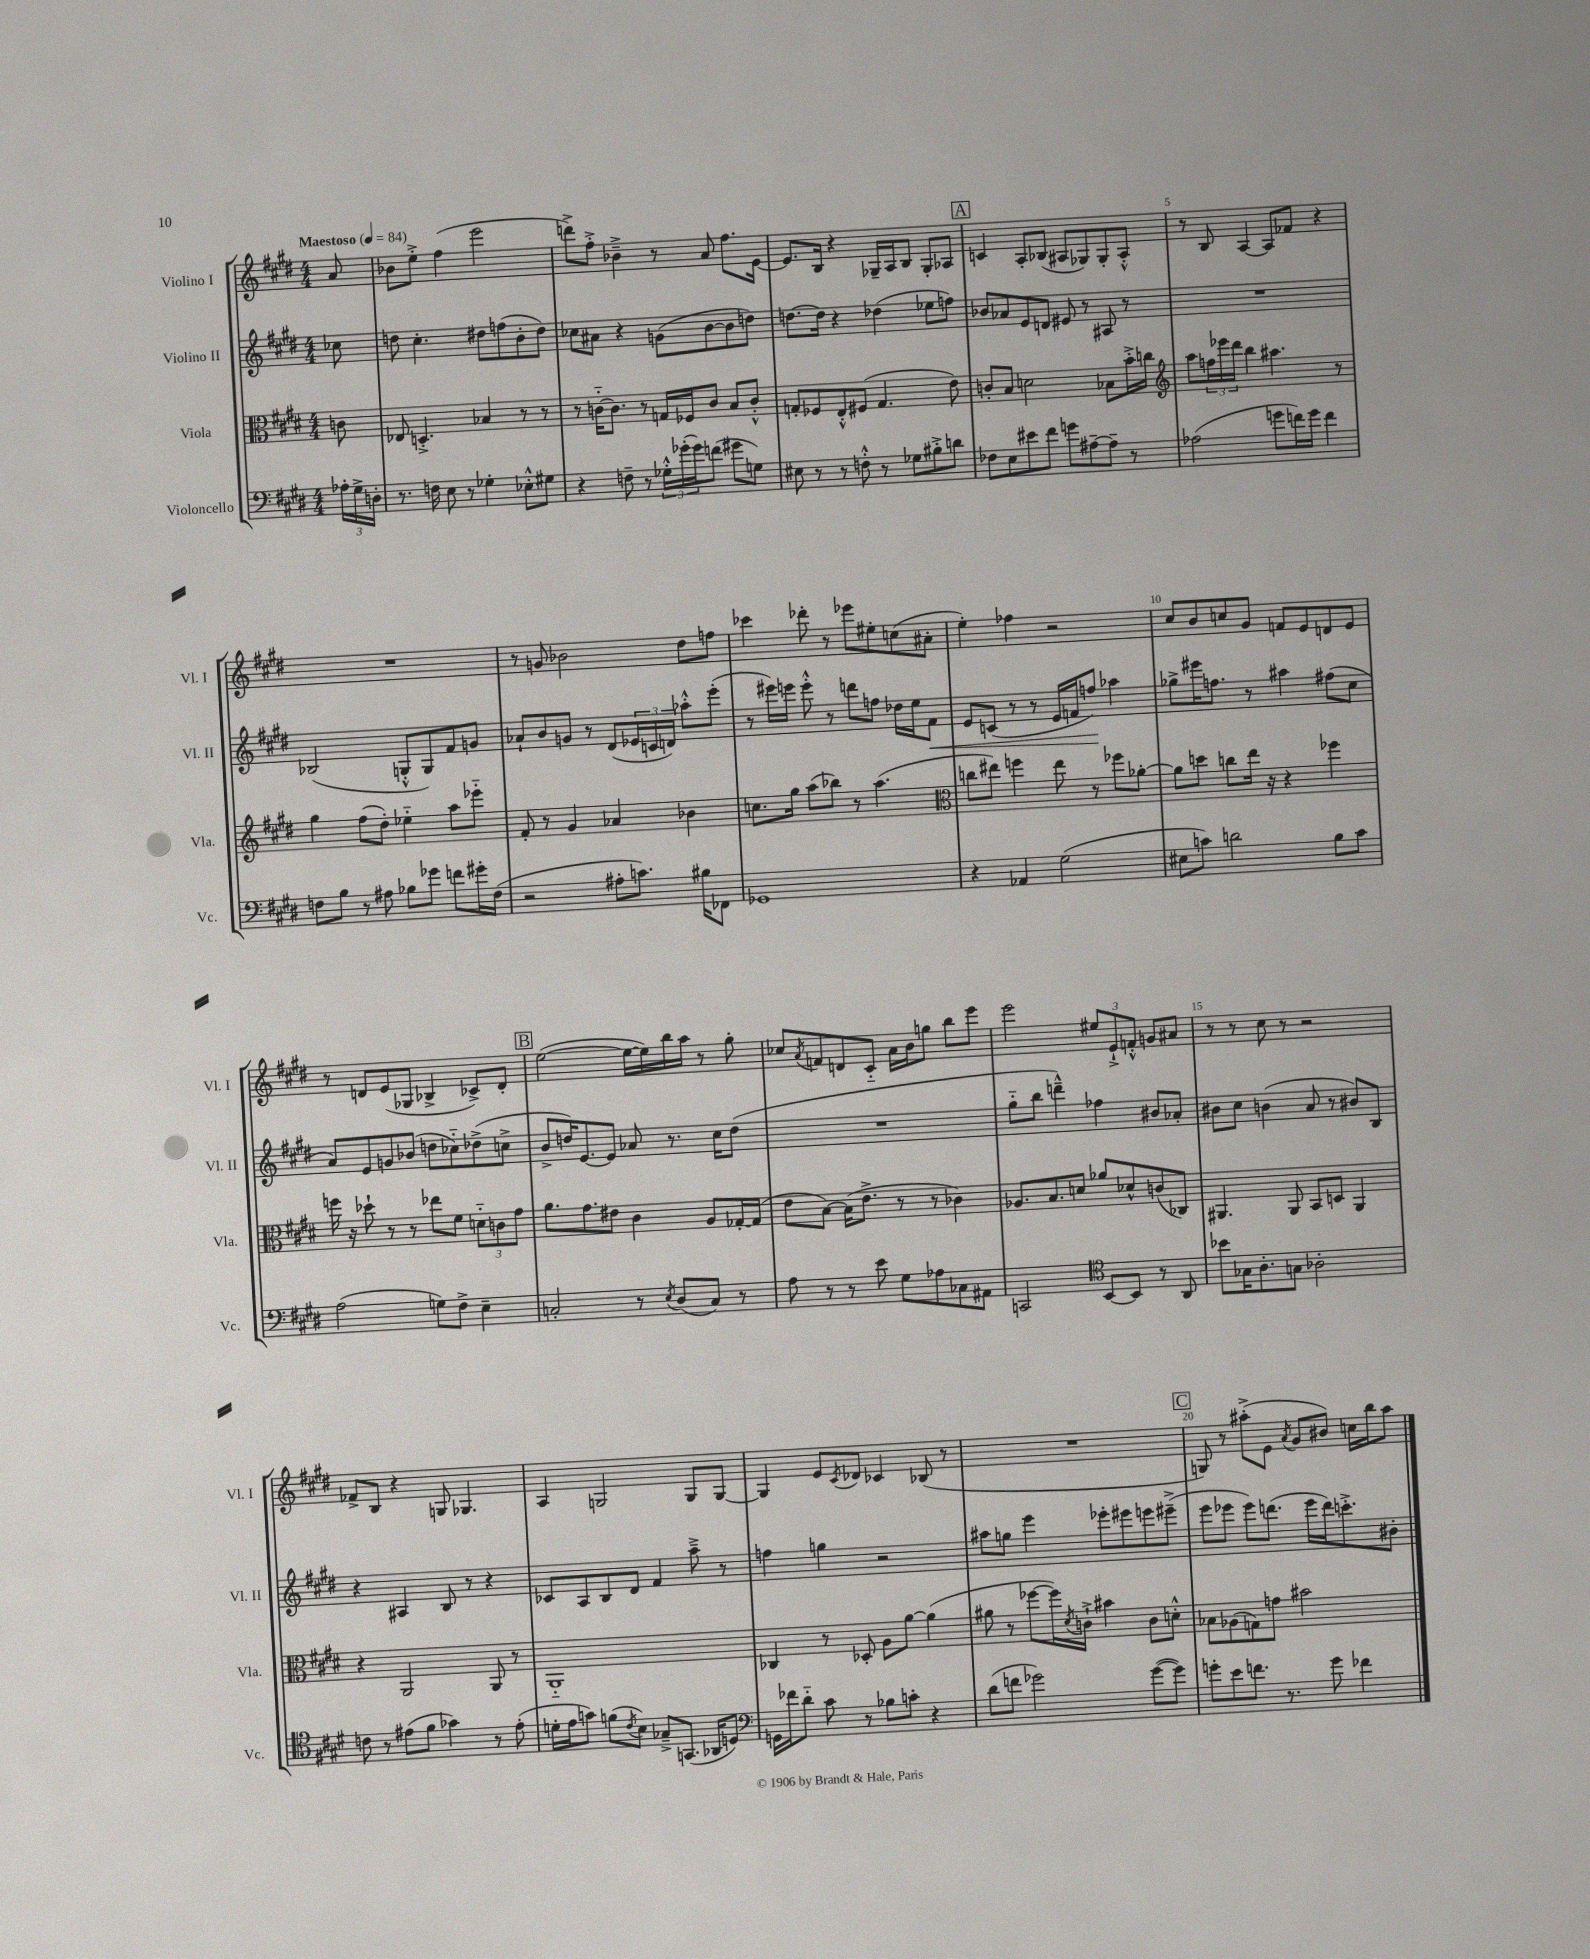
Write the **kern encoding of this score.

**kern	**kern	**kern	**kern
*staff4	*staff3	*staff2	*staff1
*clefF4	*clefC3	*clefG2	*clefG2
*k[f#c#g#d#]	*k[f#c#g#d#]	*k[f#c#g#d#]	*k[f#c#g#d#]
*M4/4	*M4/4	*M4/4	*M4/4
*MM84	*MM84	*MM84	*MM84
24A-'	8c	8cc-	8a
24G#^	.	.	.
24D'	.	.	.
=	=	=	=
8.r	8E-	8dd	8b-
.	4.D'^	4.cc#'	8ee'^
16F	.	.	.
8E	.	.	(4ff#
8r	.	.	.
4G-'	4B-	8dd#	2eee
.	.	(8ff	.
8E-'^^	8r	8b'	.
8G#	8r	8dd#)	.
=	=	=	=
4r	8r	8cc-	8ddd^)
.	[16c'~	8a#	8ff#'^
.	8.c]	.	.
8F~	.	4r	4b-~^
8r	8r	.	.
24G-'^^	16G	(8g	8r
(24g-'	.	.	.
.	16F-	.	.
24g-)	.	.	.
(8f	8c	[8b	8a
8g#	8B	8b]	8.ff#
8G)	8c'^^	8dd)	.
.	.	.	[16e
=	=	=	=
8E#	8G'	[8.dd	8.e]
8r	8F-	.	.
.	.	16dd]	16B
8r	8E'^^	4r	4r
8F'^^	(8F#	.	.
8r	4.G	(4dd-	16G-~
.	.	.	16A
8G-	.	.	8B
8B#'^	.	8ee-	8G-'
8d	8e)	8ff)	8A-
=	=	=	=
8F-	8c'	8b-	4c
8E	8B	8a-	.
8e#	2d	8e	8A'
8f#	.	8d	(8B-
8g	.	8e#	8A#
[8A#~	.	8r	8G-)
8A#~]	8B-	8A#	8G-'
8r	16b'^	8r	8A#'^^
.	16cc	.	.
=	=	=	=
*	*clefG2	*	*
(2A-	8aa	1r	8r
.	24ff	.	8B
.	24eee-	.	.
.	24ddd#	.	.
.	4bb	.	[4A
8g	4.aa#	.	8A]
16f)	.	.	8f-
16g	.	.	.
4f	.	.	4r
.	8r	.	.
=	=	=	=
8F	4gg#	(2B-	1r
8B	.	.	.
8r	(8ff#	.	.
8A#	8dd#')	.	.
8B-	4ee-'~	8G'^^	.
8g-	.	8G)	.
8f	8aa	8f#	.
16g#'	8eee-'~	8g	.
(16F	.	.	.
=	=	=	=
2r	8f#'	8a-`	8r
.	8r	8b	8g
.	4g#	8g	2b-
.	.	8r	.
8A#'	4a-	(8d#	.
8.c)	.	24e-	.
.	.	24c	.
.	.	24d)	.
.	4b-	8aa-'^^	8dd#
16B#	.	.	.
8FF-	.	(8eee'	8ff
=	=	=	=
1GG-	8.cc	8r	4ccc-
.	.	16eee#)	.
.	16gg#	16eee	.
.	(8aa	8eee'^^	8ddd-'
.	8bb-)	8r	8r
.	8r	8ddd	8eee-
.	(4.aa	8ff	8ee#'
.	.	16dd-	(8cc
.	.	16ee	.
.	.	8f#	8a#'
=	=	=	=
*	*clefC3	*	*
4r	8cc	8e	4ee')
.	8ee#)	(8c	.
4AA-	4ff	8r	4ff-
.	.	8r	.
(2G#	8ee#	16e	2r
.	.	16f	.
.	8r	8ff)	.
.	8ff-	4aa-	.
.	[8a-'	.	.
=	=	=	=
8E#	8a-]	8gg-^	8cc#
8c)	8dd	16eee#	8b
.	.	8.ff	.
2d	8cc	.	8cc
.	16ee	8r	8g#
.	16r	.	.
.	4r	4aa#	8f
.	.	.	8e
8B	4ff-	(8ff#	8d
8c	.	8cc#	8e
=	=	=	=
(2A	16ff	8a)	8r
.	16r	.	.
.	8dd-`	8e	8d
.	8r	8g	(8e
.	8r	(8b-	8G-
8G)	8ee-	8dd	4B-^
8F#^	8f#	8cc-'~)	.
4E~	12d'~	(8dd-^	8c-^)
.	12c	.	.
.	.	8cc^	8d'
.	12g#	.	.
=	=	=	=
2C'	8.a	8b^	([2ee
.	.	16dd)	.
.	8.g#	[8.e	.
.	8e#	8e]	.
8r	4c#	8a-	16ee_
.	.	.	16ee])
8qE	.	.	.
(8D#	.	8.r	16bb
.	.	.	16aa
8C)	8A	.	8r
.	.	16cc#	.
8r	[16G-'	(8dd	8gg#'
.	(16G-]	.	.
=	=	=	=
8A	8e	1r	8cc-
.	.	.	8qa
8r	[8B)	.	8f
8r	(16B]	.	8d
.	8.e^	.	.
8e	.	.	8c#'~
8G#	8r	.	16a
.	.	.	16b
8A-	8r	.	8gg
8C-	4c-)	.	8bb
8AA#	.	.	8eee
=	=	=	=
2CC	8.A-	8gg#'~	2eee
.	.	8bb	.
.	8.B	.	.
.	.	4ddd~^^)	.
.	8d	.	.
*clefC4	*	*	*
[8BB	8a-	4ff-	12ee#
.	.	.	12e`^
8BB]	8d-^^	.	.
.	.	.	12f'^^
8r	(8c	8b#	8g
8AA	8C-)	8a-'	8a#
=	=	=	=
8b-	4.AA#	8b#	8r
16G-	.	8cc#	8r
8.A'	.	.	.
.	.	(4b	8cc#
8G	8AA#	.	8r
2A-'	8BB	8a	2r
.	8D	8r	.
.	4AA#	8b#)	.
.	.	8B	.
=	=	=	=
8c	4r	4r	8f-^
8r	.	.	8B
(8e#	2AA	4A#	4r
8f#	.	.	.
4g-)	.	8B	8G
.	.	8r	4.G-
8r	8AA	4r	.
(8e#'	8r	.	.
=	=	=	=
16d'	1AA'~	8c-	4A
16e	.	.	.
8g)	.	8A	.
(8f	.	8B	2G
8qc#	.	.	.
8B)	.	8d#	.
8G-~^	.	4f#	.
(8.GG	.	.	.
.	.	8aa~^	8G
16AA-	.	.	.
8D)	.	8r	[8G
=	=	=	=
*clefF4	*	*	*
16GG	4C-	4ff	4G]
16f-	.	.	.
8d#'~	.	.	.
8c#	8r	4gg	8e
.	.	.	8qc#
8r	8D-'	.	8d-
8B-	8A	2r	4c-
8c'	[8a	.	.
4r	(4a]	.	(8B-
.	.	.	8r
=	=	=	=
(8d#	8a#	8aa#	1r
8f	8r	8gg	.
2g-)	[8ff-	4eee	.
.	16ff-])	.	.
.	8qd#	.	.
.	16c`^	.	.
.	4b#	8eee-'	.
.	.	8eee#	.
([8g-	8c	8eee	.
8g-])	8d'^^	(8eee#~^	.
=	=	=	=
8g'	8B-	8eee	8G)
8e	(8A-	8eee-	8r
8.f	8G)	8eee-)	(8aa#'^
.	8g	(8.ddd	8e
8.r	.	.	.
.	.	.	8qa
.	2b#	.	8g#
.	.	16eee-	.
8g	.	16ddd)	8b#)
.	.	8.ccc'^	.
4f-	.	.	16cc
.	.	.	16bb
.	.	8b#'	8aa#
==	==	==	==
*-	*-	*-	*-
